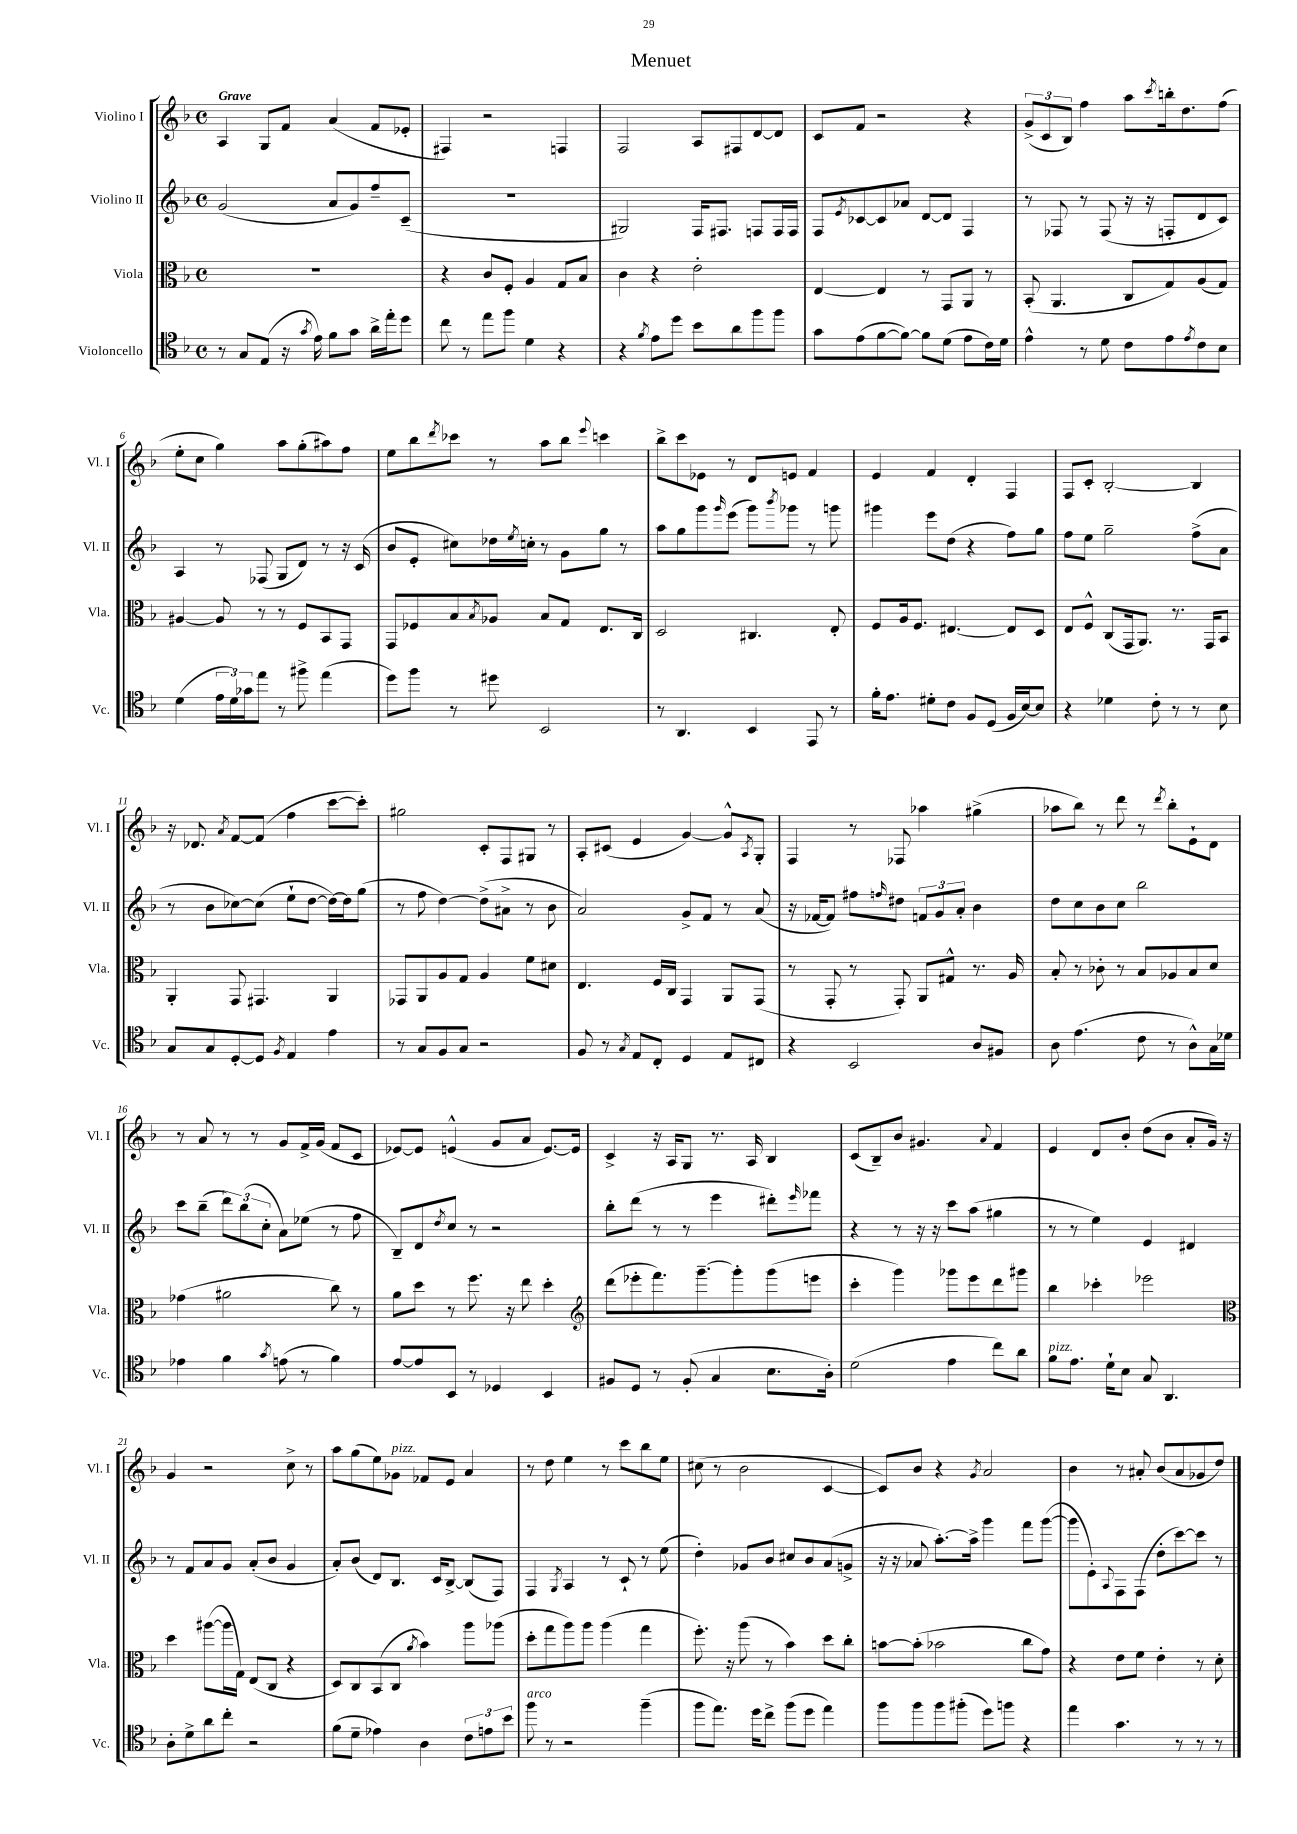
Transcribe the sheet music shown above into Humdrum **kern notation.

**kern	**kern	**kern	**kern
*staff4	*staff3	*staff2	*staff1
*clefC4	*clefC3	*clefG2	*clefG2
*k[b-]	*k[b-]	*k[b-]	*k[b-]
*M4/4	*M4/4	*M4/4	*M4/4
*met(c)	*met(c)	*met(c)	*met(c)
8r	1r	(2g/	4A/
8G/L	.	.	.
(8E/J	.	.	8G/L
16r	.	.	8f/J
8qg/	.	.	.
16e\)	.	.	.
8f\L	.	8a/L	(4a/
8g\J	.	8g/)	.
16a^\LL	.	8ff~/	8f/L
16ee'\J	.	.	.
8dd\J	.	(8c~/J	8e-'/J
=	=	=	=
8cc\	4r	1r	4F#/)
8r	.	.	.
8ee\L	8c/L	.	2r
8ff\J	8F'/J	.	.
4d\	4A/	.	.
4r	8G/L	.	4F/
.	8B-/J	.	.
=	=	=	=
4r	4c\	2G#/)	2F/
8qf/	.	.	.
8e\L	4r	.	.
8dd\J	.	.	.
8b-\L	2e'\	16F/LK	8A/L
.	.	8.F#/J	.
8a\	.	.	8F#/
8ff\	.	8F/L	[8d/
8ff\J	.	16F/L	8d/]J
.	.	16F/JJ	.
=	=	=	=
8g\L	[4E/	8F/L	8c/L
.	.	8qe/	.
(8e\	.	[8c-/	8f/J
[8f\	4E/]	8c-/]	2r
8f\_J)	.	8a-/J	.
8f\]L	8r	[8d/L	.
(8d\J	8GG/L	8d/]J	.
8e\L	8AA/J	4F/	4r
16c\L)	8r	.	.
16d\JJ	.	.	.
=	=	=	=
4e^^\	(8BB-'/	8r	(12g^/L
.	.	.	12c/
.	4.AA/	8F-/	.
.	.	.	12B-/J)
8r	.	8r	4ff\
8d\	.	(8F-/	.
8c\L	8C/L	16r	8aa\L
.	.	16r	.
.	.	.	8qccc/
8e\	8G/)	8F'/L	16bb'\k
.	.	.	8.dd\
8qe/	.	.	.
8c\	(8A/	8d/	.
8B-\J	8G/J)	8c/J)	(8ff\J
=	=	=	=
(4d\	[4A#/	4A/	8ee'\L
.	.	.	8cc\J
24e\LL	8A#/]	8r	4gg\)
24d\)	.	.	.
24g-\J	.	.	.
8ee\J	8r	(8F-/	.
8r	8r	8G/L	8aa\L
8ff#^\	8F/L	8d/J)	(8gg'\
(4ee\	8BB-/	8r	8aa#\)
.	8GG/J	16r	8ff\J
.	.	(16c/	.
=	=	=	=
8dd\L)	8GG/L	8b-/L	8ee\L
8ff\J	8F-/	8e'/J	8bb-\
.	.	.	8qddd/
8r	8B-/	8cc#\L)	8ccc-\J
.	8qB-/	.	.
8dd#\	8A-/J	16dd-\L	8r
.	.	8qee/	.
.	.	16cc'\JJ	.
2BB-/	8B-/L	8r	8aa\L
.	8G/J	8g\L	8bb-\J
.	.	.	8qqeee/
.	8.E/L	8gg\J	4ccc\
.	.	8r	.
.	16C/Jk	.	.
=	=	=	=
8r	2D/	8aa\L	8bb-^\L
4.AA/	.	8gg\	8ccc\
.	.	8ggg\	8e-\J
.	.	16qqggg/	.
.	.	(8eee\J	8r
4BB-/	4.C#/	8ggg\L)	8d/L
.	.	8qbbb-/	.
.	.	8ggg-\J	8e/J
8EE/	.	8r	4f/
8r	8E'/	8ggg\	.
=	=	=	=
16f'\LK	8F/L	4ggg#\	4e/
8.e\J	.	.	.
.	16A/k	.	.
.	8.F/J	.	.
8d#'\L	.	8eee\L	4f/
8c\J	[4.E#/	(8dd\J	.
8F/L	.	4r	4d'/
(8D/J	.	.	.
16F/LL	8E#/]L	8ff\L)	4F/
[16B-/J)	.	.	.
8B-/]J	8D/J	8gg\J	.
=	=	=	=
4r	8E/L	8ff\L	8F/L
.	8F^^/J	8ee\J	8c'/J
4d-\	(8C/L	2gg~\	[2B-'/
.	16GG/k	.	.
.	8.AA/J)	.	.
8c'\	.	.	.
8r	8.r	.	.
8r	.	(8ff^\L	4B-/]
.	16GG/LK	.	.
8B-\	8BB-/J	8a\J	.
=	=	=	=
8G/L	4AA'/	8r	16r
.	.	.	8.d-/
8G/	.	8b-\L	.
.	.	.	8qa/
[8D'/	8GG/	[8cc-\)	[8f/L
8D/]J	4.GG#/	(8cc-\]J	(8f/]J
8qF/	.	.	.
4E/	.	8ee`\L	4ff\
.	.	[8dd\J	.
4e\	4AA/	16dd\_LL)	[8ccc\L
.	.	16dd\]J	.
.	.	(8gg\J	8ccc'\]J)
=	=	=	=
8r	8GG-/L	8r	2gg#\
8G/L	8AA/	8ff\	.
8F/	8A/	[4dd\)	.
8G/J	8G/J	.	.
2r	4A/	(8dd^\]L	8c'/L
.	.	8a#^\J	8F/
.	8f\L	8r	8G#/J
.	8d#\J	8b-\	8r
=	=	=	=
8F/	4.E/	2a/)	8A'/L
8r	.	.	(8c#/J
8qG/	.	.	.
8E/L	.	.	4e/
8C'/J	16F/LL	.	.
.	16C/JJ	.	.
4D/	4GG/	8g^/L	[4g/)
.	.	8f/J	.
8E/L	8AA/L	8r	8g^^/]L
.	.	.	8qA/
8C#/J	(8GG/J	(8a/	8G'/J
=	=	=	=
4r	8r	16r	4F/
.	.	[16f-/LK	.
.	8GG'/	8f-/]J)	.
2BB-/	8r	8ff#\L	8r
.	.	16qqff/	.
.	8GG'/)	8dd#\J	8F-/
.	8AA/L	12f/L	4aa-\
.	.	12g/	.
.	8G#^^/J	.	.
.	.	12a'/J	.
8A/L	8.r	4b-\	(4gg#^\
8F#/J	.	.	.
.	16A/	.	.
=	=	=	=
8A\	8B-'/	8dd\L	8aa-\L
(4.e\	8r	8cc\	8bb-\J)
.	8c-'\	8b-\	8r
.	8r	8cc\J	8ddd\
8c\	8B-/L	2bb-\	8r
.	.	.	8qddd/
8r	8A-/	.	8bb-'\L
8A^^\L)	8B-/	.	8e`\
16G\L	8d/J	.	8d\J
16d-\JJ	.	.	.
=	=	=	=
4e-\	(4g-\	8ccc\L	8r
.	.	(8bb-~\J	8a/
4f\	2a#\	12ddd\L)	8r
.	.	(12bb-\	.
.	.	.	8r
.	.	12cc'\J	.
8qg/	.	.	.
(8e\	.	8a\L)	8g/L
8r	.	(8ee-\J	16f^/L
.	.	.	(16g/JJ
4f\)	8cc\)	8r	8f/L
.	8r	8ff\	8c/J
=	=	=	=
[8e/L	8a\L	8B-~/L)	[8e-/L)
8e/]	8dd\J	8d/	8e-/]J
.	.	8qdd/	.
8BB-/J	8r	8cc/J	(4e^^/
8r	8.ff\	8r	.
4D-/	.	2r	8g/L
.	16r	.	.
.	8ee\	.	8a/J
4BB-/	4dd'\	.	[8.e/L)
.	.	.	16e/]Jk
=	=	=	=
*	*clefG2	*	*
8F#/L	(8ddd\L	8bb-'\L	4c^/
8D/J	8eee-'\	(8ddd\J	.
8r	8.fff\)	8r	16r
.	.	.	16A/LK
(8F#'/	.	8r	8G/J
.	[8.ggg~\	.	.
4G/	.	4eee\	8.r
.	8ggg'\]	.	.
.	.	.	16A/
8.B-\L	(8ggg\	8ddd#'\L)	4B-/
.	.	16qqeee/	.
.	8eee\J	8fff-\J	.
16A'\Jk)	.	.	.
=	=	=	=
(2d\	4ccc'\	4r	(8c/L
.	.	.	8B-~/)
.	4ggg\)	8r	8b-/J
.	.	16r	4.g#/
.	.	16r	.
4e\	8ggg-\L	8ccc\L	.
.	8eee\	(8aa\J	.
.	.	.	8qqa/
8cc\L)	8ddd\	4gg#\	4f/
8a\J	8ggg#\J	.	.
=	=	=	=
8f\L	4bb-\	8r	4e/
8.e\J	.	8r	.
.	4ccc-'\	4ee\)	8d/L
16d`\LK	.	.	.
8B-\J	.	.	8b-'/J
8G/	2eee-\	4e/	(8dd\L
4.AA/	.	.	8b-\J
.	.	4d#/	8a'/L
.	.	.	16g/Jk)
.	.	.	16r
=	=	=	=
*	*clefC3	*	*
8A'\L	4dd\	8r	4g/
8d^\	.	8f/L	.
8a\	([8aa#\L	8a/	2r
8cc'\J	16aa#\]L	8g/J	.
.	16G\JJ)	.	.
2r	(8E/L	(8a'/L	.
.	8C/J	8b-/J	.
.	4r	4g/	8cc^\
.	.	.	8r
=	=	=	=
(8f\L	8D/L)	8a'/L)	8aa\L
8d~\J	8C/	(8b-/J	(8gg\
4e-\)	(8BB-/	8d/L)	8ee\)
.	8C/J	8.B-/J	8g-\J
.	8qa/	.	.
4A\	4b-\)	.	8f-/L
.	.	16c/LK	.
.	.	[8B-^/J	8e/J
12c\L	8aa\L	(8B-/]L	4a/
12e\	.	.	.
.	(8aa-\J	8F/J)	.
12b-\J	.	.	.
=	=	=	=
8ff\	8dd'\L	4F/	8r
8r	8gg\	.	8dd\
.	.	8qG/	.
2r	8aa\)	4A/	4ee\
.	8aa\J	.	.
.	(4aa\	8r	8r
.	.	8c`/	8ccc\L
(4ff~\	4gg\	8r	8bb-\
.	.	(8ee\	8ee\J
=	=	=	=
8ff\L	8.ff'\)	4dd'\)	(8cc#\
8.ee\J)	.	.	8r
.	16r	.	.
.	(8aa\	8g-/L	2b-\
16dd\LK	.	.	.
8cc^\J	8r	8b-/J	.
(8ff\L	4b-\)	8cc#/L	.
8dd\J	.	8b-/	.
4ee\)	8dd\L	(8a/	[4c/
.	8cc'\J	8g^/J	.
=	=	=	=
8ff\L	[8b\L	16r	8c/]L)
.	.	16r	.
8ff\	(8b'\]J	8a-/	8b-/J
8ff\	2b-\	[8.aa'\L)	4r
(8ff#'\J	.	.	.
.	.	16aa^\]Jk	.
.	.	.	8qg/
8dd\L)	.	4ggg\	2a/
8ff\J	.	.	.
4r	8cc\L	8fff\L	.
.	8g\J)	([8ggg\J	.
=	=	=	=
4ee\	4r	8ggg\]L	4b-\
.	.	8e'\)	.
.	.	8qqA/	.
4.g\	8e\L	8F\	8r
.	8f\J	(8F\J	8a#'/
.	4e'\	8dd'\L	(8b-/L
8r	.	[8ccc\)	8a#/
8r	8r	8ccc\]J	8g-/
8r	8d'\	8r	8dd/J)
==	==	==	==
*-	*-	*-	*-
